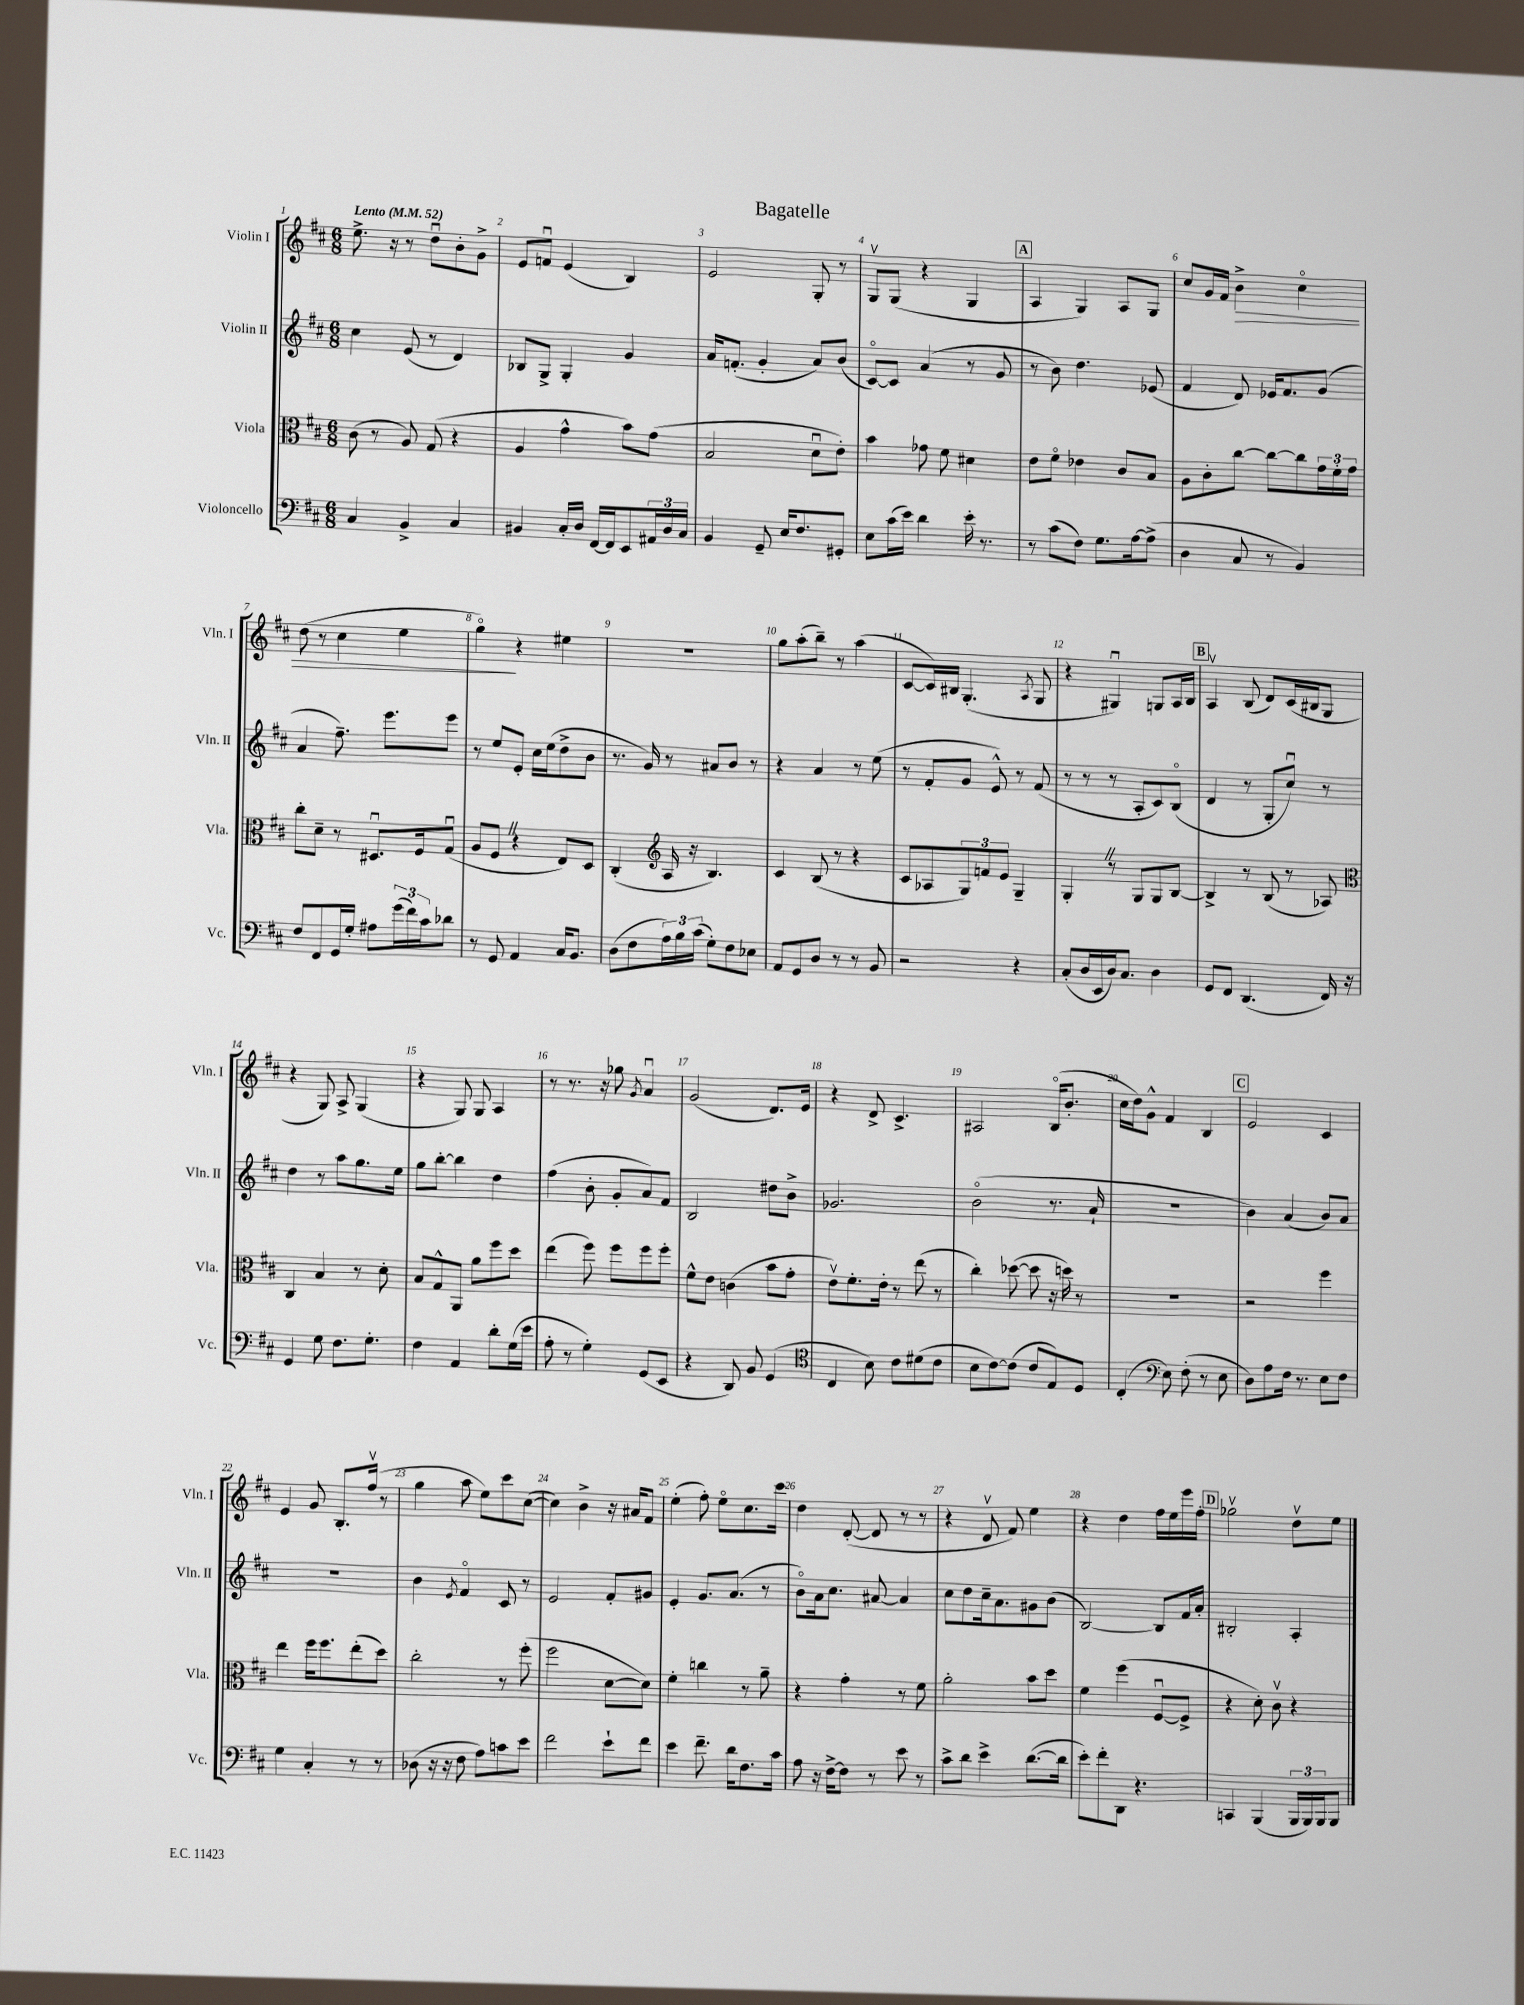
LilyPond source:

\header { title = "Bagatelle" }
<<
\new StaffGroup <<
\new Staff = "s0" \with { instrumentName = "Violin I" shortInstrumentName = "Vln. I" } {
    \clef treble \key d \major \numericTimeSignature \time 6/8 \tempo "Lento" 4 = 52
    e''8.-> r16 r8 d''8\downbow b'8-. g'8-> |
    e'8 f'8\downbow e'4( b4) |
    e'2 g8-. r8 |
    g8\upbow g8( r4 g4 |
    \mark \markup { \box "A" } a4 g4) a8 g8 |
    cis''8 g'16 fis'16 b'4->\> cis''4\flageolet |
    d''8( r8 cis''4 e''4 |
    g''4\flageolet\!) r4 eis''4 |
    R2. |
    g''8 a''8-.( b''8--) r8 a''4( |
    cis'8~ cis'16) bis16 g4.-.( \acciaccatura { a8 } g8 |
    r4 gis4\downbow) g8 a16 b16 |
    \mark \markup { \box "B" } a4\upbow b8( d'8) cis'16( bis16 g8 |
    r4 g8) a8-> g4( |
    r4 g8) g8 a4 |
    r8 r8. r16 ges''8 \acciaccatura { g'8 } a'4\downbow |
    g'2( d'8.) e'16 |
    r4 d'8-> cis'4.-> |
    ais2 b16\flageolet( b'8.-. |
    cis''16 d''16) g'8-^ fis'4 b4 |
    \mark \markup { \box "C" } e'2 cis'4 |
    e'4 g'8 b8.-. fis''16\upbow( r8 |
    g''4 a''8 e''8) cis'''8 cis''8~( |
    cis''4) b'4-> r16 ais'16 fis'8 |
    e''4-.( fis''8-.) e''8\flageolet cis''8. cis'''16 |
    d''4 d'8~-.( d'8 r8 r8 |
    r4 d'8\upbow fis'8) e''4 |
    r4 d''4 fis''16 e''16 e'''16 fis''16-. |
    \mark \markup { \box "D" } ges''2\upbow d''8\upbow e''8 \bar "|." |
}
\new Staff = "s1" \with { instrumentName = "Violin II" shortInstrumentName = "Vln. II" } {
    \clef treble \key d \major \numericTimeSignature \time 6/8
    cis''4 e'8( r8 d'4) |
    bes8 g8-> g4-. g'4 |
    a'16 f'8.-.( g'4-. a'8) b'8( |
    cis'8~\flageolet) cis'8 a'4( r8 g'8 |
    \mark \markup { \box "A" } r8 b'8) d''4. ees'8( |
    fis'4 d'8) ees'16 fis'8. g'8( |
    a'4 fis''8.--) e'''8. e'''8 |
    r8 e''8 e'8-. cis''16 e''16( d''8-> b'8 |
    r8. g'16) r8 ais'8 b'8 r8 |
    r4 a'4 r8 e''8( |
    r8 fis'8-. g'8 e'8-^) r8 fis'8( |
    r8 r8 r8 a8-. cis'8) b8\flageolet( |
    \mark \markup { \box "B" } d'4 r8 g8-. cis''8\downbow) r8 |
    d''4 r8 a''8 g''8. e''16 |
    g''8 b''8~-. b''4 d''4 |
    fis''4( b'8-. g'8-. a'8) fis'8 |
    b2 dis''8 b'8-> |
    ges'2. |
    b'2\flageolet( r8. a'16-! |
    R2. |
    \mark \markup { \box "C" } b'4) a'4( b'8) a'8 |
    R2. |
    b'4 \acciaccatura { e'8 } fis'4\flageolet cis'8 r8 |
    e'2 fis'8-. gis'8 |
    e'4-. g'8. a'8.( r8 |
    b'8\flageolet) a'16 cis''8. ais'8~ ais'4 |
    cis''8 d''8 cis''16-- a'8. gis'8 b'8( |
    b2~) b8 fis'16 a'16-. |
    \mark \markup { \box "D" } bis2-. a4-. \bar "|." |
}
\new Staff = "s2" \with { instrumentName = "Viola" shortInstrumentName = "Vla." } {
    \clef alto \key d \major \numericTimeSignature \time 6/8
    cis'8( r8 a8) g8( r4 |
    a4 g'4-^ b'8) g'8( |
    b2 d'8\downbow e'8-.) |
    b'4 ges'8 fis'8 dis'4 |
    \mark \markup { \box "A" } e'8 fis'8\flageolet ees'4 cis'8 b8 |
    a8 cis'8-. cis''8~ cis''8~ cis''8 \tuplet 3/2 { g'16 fis'16-. g'16 } |
    cis''8-. d'8-- r8 dis8.\downbow fis16 g8\downbow( |
    a8 fis8 \once \override BreathingSign.text = \markup { \musicglyph "scripts.caesura.straight" } \breathe r4 e8) d8 |
    cis4-.( \clef treble a16 r16 b4.) |
    cis'4 b8( r8 r4 |
    cis'8 aes8 \tuplet 3/2 { g8) f'8 e'8 } g4-- |
    g4-. \once \override BreathingSign.text = \markup { \musicglyph "scripts.caesura.straight" } \breathe r8 g8 g8 b8~ |
    \mark \markup { \box "B" } b4-> r8 b8( r8 aes8) |
    \clef alto cis4 b4 r8 d'8-. |
    b8 g8-^ a,8 a'8 fis''8 d''8 |
    e''4( fis''8) fis''8 fis''8 fis''8-. |
    fis'8-^ e'8 c'4( b'8 g'8-. |
    e'8\upbow) fis'8.-. e'16-. r8 e''8( r8 |
    cis''4-.) des''8~( des''8 r16 d''16) r8 |
    R2. |
    \mark \markup { \box "C" } r2 fis''4 |
    e''4 fis''16 fis''8. e''8-.( d''8) |
    cis''2-. r8 fis''8-.( |
    fis''2 d'8~ d'8) |
    fis'4-. c''4 r8 a'8-- |
    r4 g'4-. r8 fis'8 |
    a'2-. b'8 d''8 |
    fis'4 fis''4( fis8~\downbow fis8-> |
    \mark \markup { \box "D" } r4 d'8-.) cis'8\upbow r4 \bar "|." |
}
\new Staff = "s3" \with { instrumentName = "Violoncello" shortInstrumentName = "Vc." } {
    \clef bass \key d \major \numericTimeSignature \time 6/8
    cis4 b,4-> cis4 |
    bis,4 cis16-. d16 fis,16~ fis,16 e,8 \tuplet 3/2 { ais,16 d16 cis16 } |
    b,4 g,8-- e16 fis8. gis,8-. |
    e8 cis'16( e'16) d'4 e'16-. r8. |
    \mark \markup { \box "A" } r8 cis'8( fis8) g8. a16~ a8->( |
    d4 cis8 r8 b,4) |
    fis8 fis,8 g,16 g16-. ais8 \tuplet 3/2 { g'16( fis'16) cis'16 } des'8 |
    r8 g,8 a,4 cis16 b,8. |
    d8( fis8 \tuplet 3/2 { a16) b16 cis'16( } g8-.) fis8 ees8 |
    a,8 g,8 d8 r8 r8 b,8 |
    r2 r4 |
    cis8-.( d16 e,16 d16) cis8. d4 |
    \mark \markup { \box "B" } g,8 fis,8 d,4.( fis,16) r16 |
    g,4 g8 fis8. g8.-. |
    fis4 a,4 d'8-. g16( e'16 |
    a8-. r8 g4-.) g,8( e,8 |
    r4 d,8) b,8 g,4( |
    \clef tenor cis4 b8) cis'8 dis'8( cis'8 |
    b8 cis'8~) cis'8( cis'8 e8) d8 |
    cis4-.( \clef bass e8) fis8-.( r8 e8 |
    \mark \markup { \box "C" } d8) a8 fis16 r8. e8 fis8 |
    g4 cis4-. r8 r8 |
    des8( r16 r16 fis8 a8) c'8 e'8 |
    fis'2 e'8-! fis'8 |
    e'4 fis'8.-- d'16 fis8. cis'16 |
    a8 r16 fis16~-> fis8 r8 e'8 r8 |
    cis'8-> d'8 e'4-> d'8.~( d'16 |
    e'8-.) fis'8-. d,8 r4. |
    \mark \markup { \box "D" } c,4 b,,4( \tuplet 3/2 { b,,16 b,,16) b,,16 } b,,8 \bar "|." |
}
>>
>>
\layout { \context { \Score \override BarNumber.break-visibility = ##(#f #t #t) barNumberVisibility = #all-bar-numbers-visible } }
